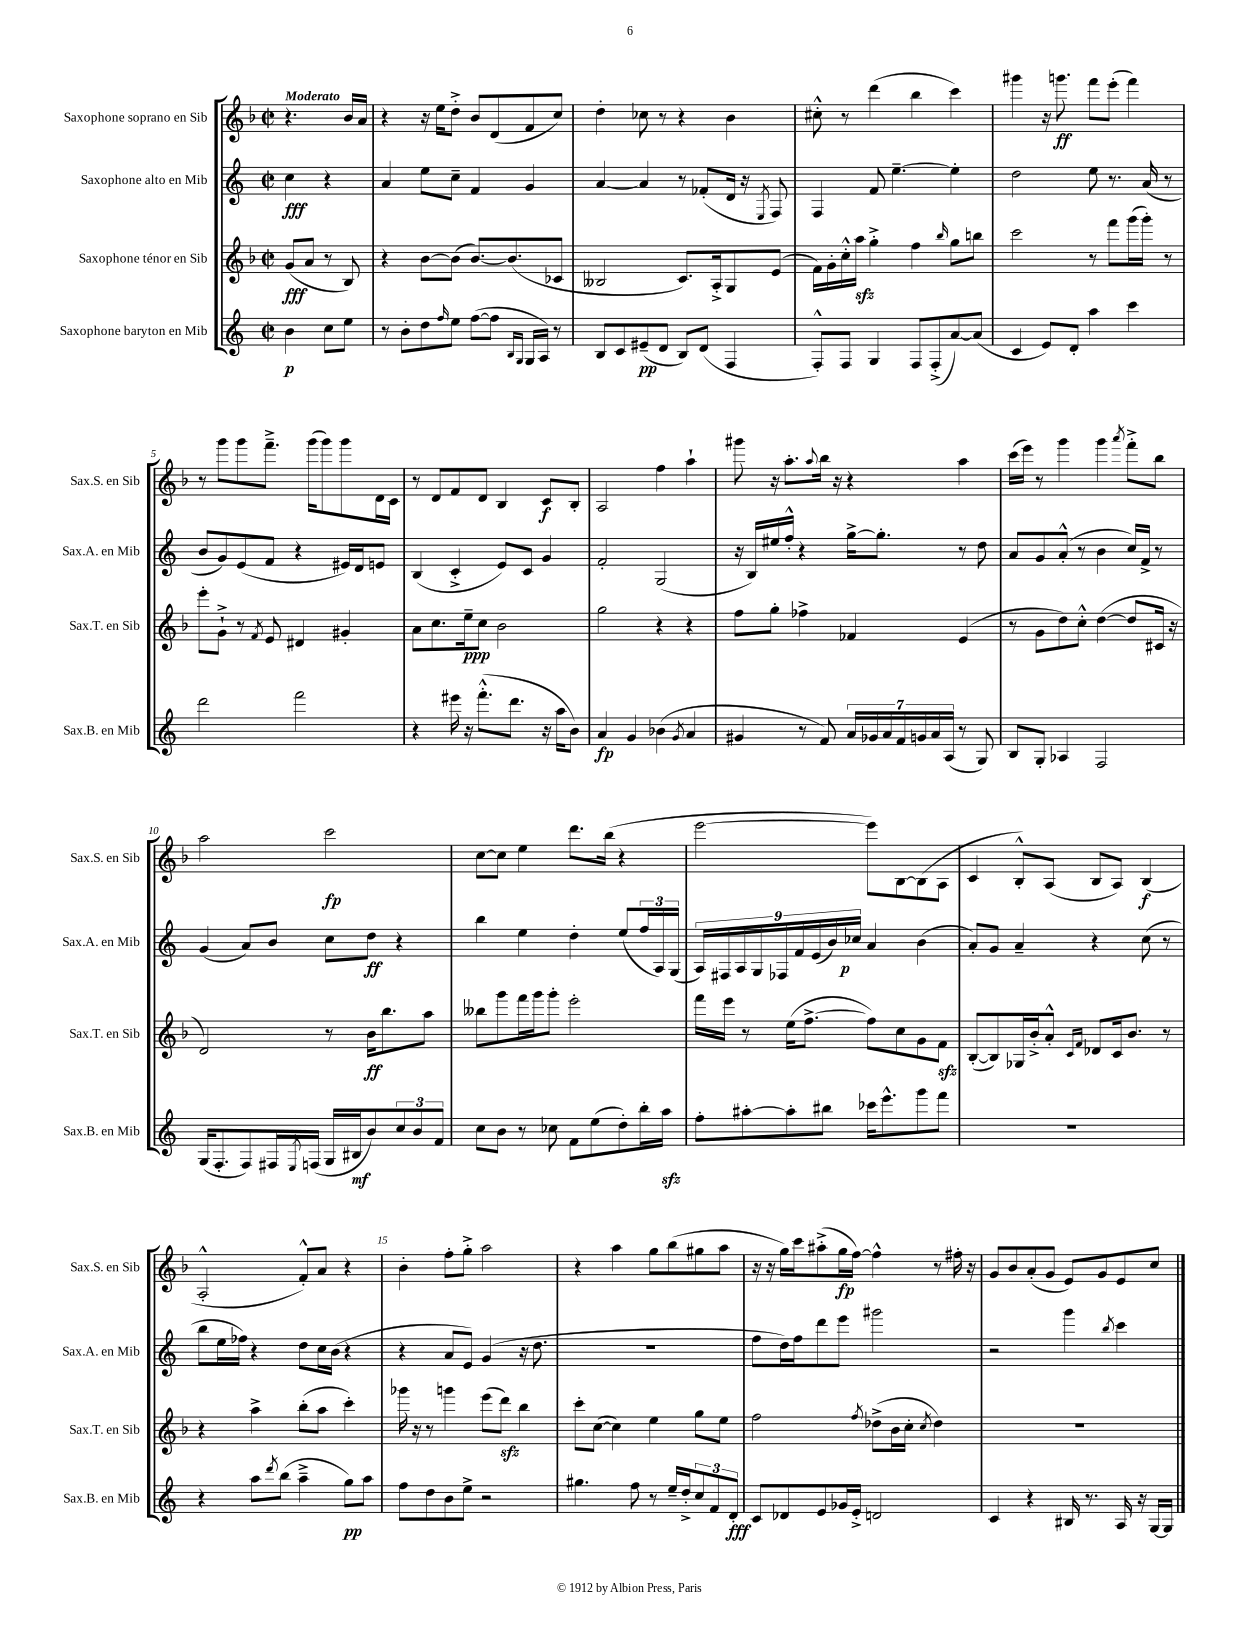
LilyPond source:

<<
\new StaffGroup <<
\new Staff = "s0" \with { instrumentName = "Saxophone soprano en Sib" shortInstrumentName = "Sax.S. en Sib" } {
    \clef treble \key f \major \defaultTimeSignature \time 2/2 \partial 2 \tempo "Moderato"
    r4. bes'16 a'16 |
    r4 r16 e''16 d''8-.-> bes'8 d'8( f'8 c''8) |
    d''4-. ces''8 r8 r4 bes'4 |
    cis''8-.-^ r8 d'''4( bes''4 c'''4) |
    gis'''4 r16 g'''8.\ff f'''8 e'''8-.( f'''4) |
    r8 g'''8 g'''8 f'''8.---> g'''16( g'''8) g'''8 d'16 c'16 |
    r8 d'8 f'8 d'8 bes4 c'8\f bes8-. |
    a2 f''4 a''4-! |
    gis'''8 r16 a''8.-. \appoggiatura { a''8 } bes''16 r16 r4 a''4 |
    c'''16( e'''16) r8 g'''4 g'''4 \acciaccatura { a'''8 } f'''8-.-> bes''8 |
    a''2 c'''2\fp |
    c''8~ c''8 e''4 d'''8. bes''16( r4 |
    e'''2~ e'''8) bes8~ bes8( a8 |
    c'4 bes8-.-^) a8( bes8 a8) bes4\f( |
    a2-.-^ f'8-.-^) a'8 r4 |
    bes'4-. f''8-. g''8-.-> a''2 |
    r4 a''4 g''8 bes''8( gis''8 a''8 |
    r16 r16 g''16) c'''16 ais''8-.->( g''16\fp f''16~) f''4-^ r8 fis''16-. r16 |
    g'8 bes'8 a'8-.( g'8 e'8) g'8 e'8 c''8 \bar "|." |
}
\new Staff = "s1" \with { instrumentName = "Saxophone alto en Mib" shortInstrumentName = "Sax.A. en Mib" } {
    \clef treble \key c \major \defaultTimeSignature \time 2/2 \partial 2
    c''4\fff r4 |
    a'4 e''8 c''8-- f'4 g'4 |
    a'4~ a'4 r8 fes'8-.( d'16 r16 \acciaccatura { e8 } f8) |
    f4 f'8 e''4.~-- e''4-. |
    d''2 e''8 r8. a'16( r8 |
    b'8 g'8) e'8( f'8 r4 eis'16) d'16 e'8 |
    b4( c'4-.-> e'8) c'8 g'4 |
    f'2-. g2( |
    r16 b16) eis''16 f''16-.-^ r4 g''16~-> g''8.-. r8 d''8 |
    a'8 g'8 a'8-.-^( r8 b'4 c''16) f'16-> r8 |
    g'4( a'8) b'8 c''8 d''8\ff r4 |
    b''4 e''4 d''4-. e''8( \tuplet 3/2 { f''16 a16) g16( } |
    \tuplet 9/8 { a16) fis16 a16 g16 fes16 f'16 e'16( b'16) ces''16\p } a'4 b'4( |
    a'8-.) g'8 a'4-- r4 c''8( r8 |
    b''8 e''16 fes''16) r4 d''8 c''16 b'16( r4 |
    r4 a'8 e'8) g'4( r16 d''8. |
    R1 |
    f''8 d''16) f''16 d'''8 e'''8 gis'''2 |
    r2 g'''4 \acciaccatura { b''8 } c'''4 \bar "|." |
}
\new Staff = "s2" \with { instrumentName = "Saxophone ténor en Sib" shortInstrumentName = "Sax.T. en Sib" } {
    \clef treble \key f \major \defaultTimeSignature \time 2/2 \partial 2
    g'8\fff( a'8 r8 bes8) |
    r4 bes'8~ bes'8( bes'8.~) bes'8.( ces'8 |
    beses2 c'8.) a16-.-> g8 e'8( |
    f'16) g'16-. c''16-.-^ a''16\sfz g''4-.-> f''4 \grace { bes''16 } g''8 b''8 |
    c'''2 r8 f'''8 g'''16( g'''16-.) r8 |
    e'''8-. g'8-!-> r8 \acciaccatura { f'8 } e'8 dis'4 gis'4-. |
    a'8 c''8. e''16--\ppp c''8 bes'2 |
    g''2 r4 r4 |
    f''8 g''8-. fes''4-> fes'4 e'4( |
    r8 g'8 d''8) c''8-.-^ d''4~( d''8 cis'16 r16 |
    d'2) r8 bes'16\ff bes''8. a''8 |
    beses''8 g'''8 f'''16 g'''16 g'''8-. e'''2-. |
    f'''16 e'''16 r8 e''16( f''8.~-> f''8) c''8 g'8 f'8\sfz |
    bes8~-.( bes8) ges16 bes'16-.-> a'8-.-^ \grace { c'16 f'16 } des'8 c'16 bes'8. r8 |
    r4 a''4-> bes''8-.( a''8 c'''4-.) |
    ges'''16 r16 r8 g'''4 e'''8( d'''8\sfz) bes''4 |
    c'''8-. c''8~( c''4) e''4 g''8 e''8 |
    f''2 \acciaccatura { f''8 } des''8->( bes'16 c''16-. \acciaccatura { c''8 } des''4) |
    R1 \bar "|." |
}
\new Staff = "s3" \with { instrumentName = "Saxophone baryton en Mib" shortInstrumentName = "Sax.B. en Mib" } {
    \clef treble \key c \major \defaultTimeSignature \time 2/2 \partial 2
    b'4\p c''8 e''8 |
    r8 b'8-. d''8 \grace { f''16 } e''8 f''8~( f''8 \grace { b16 g16 } g16 a16) r8 |
    b8 c'8 eis'8--\pp( d'8 b8) d'8( f4 |
    f8-.-^) f8 g4 f8 f8-.->( a'8~) a'8( |
    c'4 e'8) d'8-. a''4 c'''4 |
    d'''2 f'''2 |
    r4 eis'''16 r16 f'''8.-.-^( d'''8. r16 a''16 b'8) |
    a'4\fp g'4 bes'4( \acciaccatura { g'8 } a'4 |
    gis'4 r8 f'8) \tuplet 7/4 { a'16 ges'16 a'16 f'16 g'16 a'16 a16( } r8 g8) |
    b8 g8-. aes4 f2 |
    g16( f8.-. f8) fis16 \acciaccatura { e8 } f16( g16 bis16\mf b'8) \tuplet 3/2 { c''8 b'8 f'8 } |
    c''8 b'8 r8 ces''8 f'8 e''8( d''8-.) b''16-. a''16\sfz |
    f''8-. ais''8~-. ais''8-. bis''8 ces'''16 e'''8.-^ g'''8 f'''8 |
    R1 |
    r4 a''8 \acciaccatura { d'''8 } b''8( a''4---> g''8\pp) a''8 |
    f''8 d''8 b'8 e''8-> r2 |
    gis''4. f''8 r8 e''16-- d''16-.-> \tuplet 3/2 { c''8 f'8 d'8-.\fff } |
    c'8 des'8 e'8 ges'16 e'16-.-> d'2 |
    c'4 r4 bis16 r8. a16 r16 g16~ g16 \bar "|." |
}
>>
>>
\layout { \context { \Score \override BarNumber.break-visibility = ##(#f #t #t) barNumberVisibility = #(every-nth-bar-number-visible 5) } }
